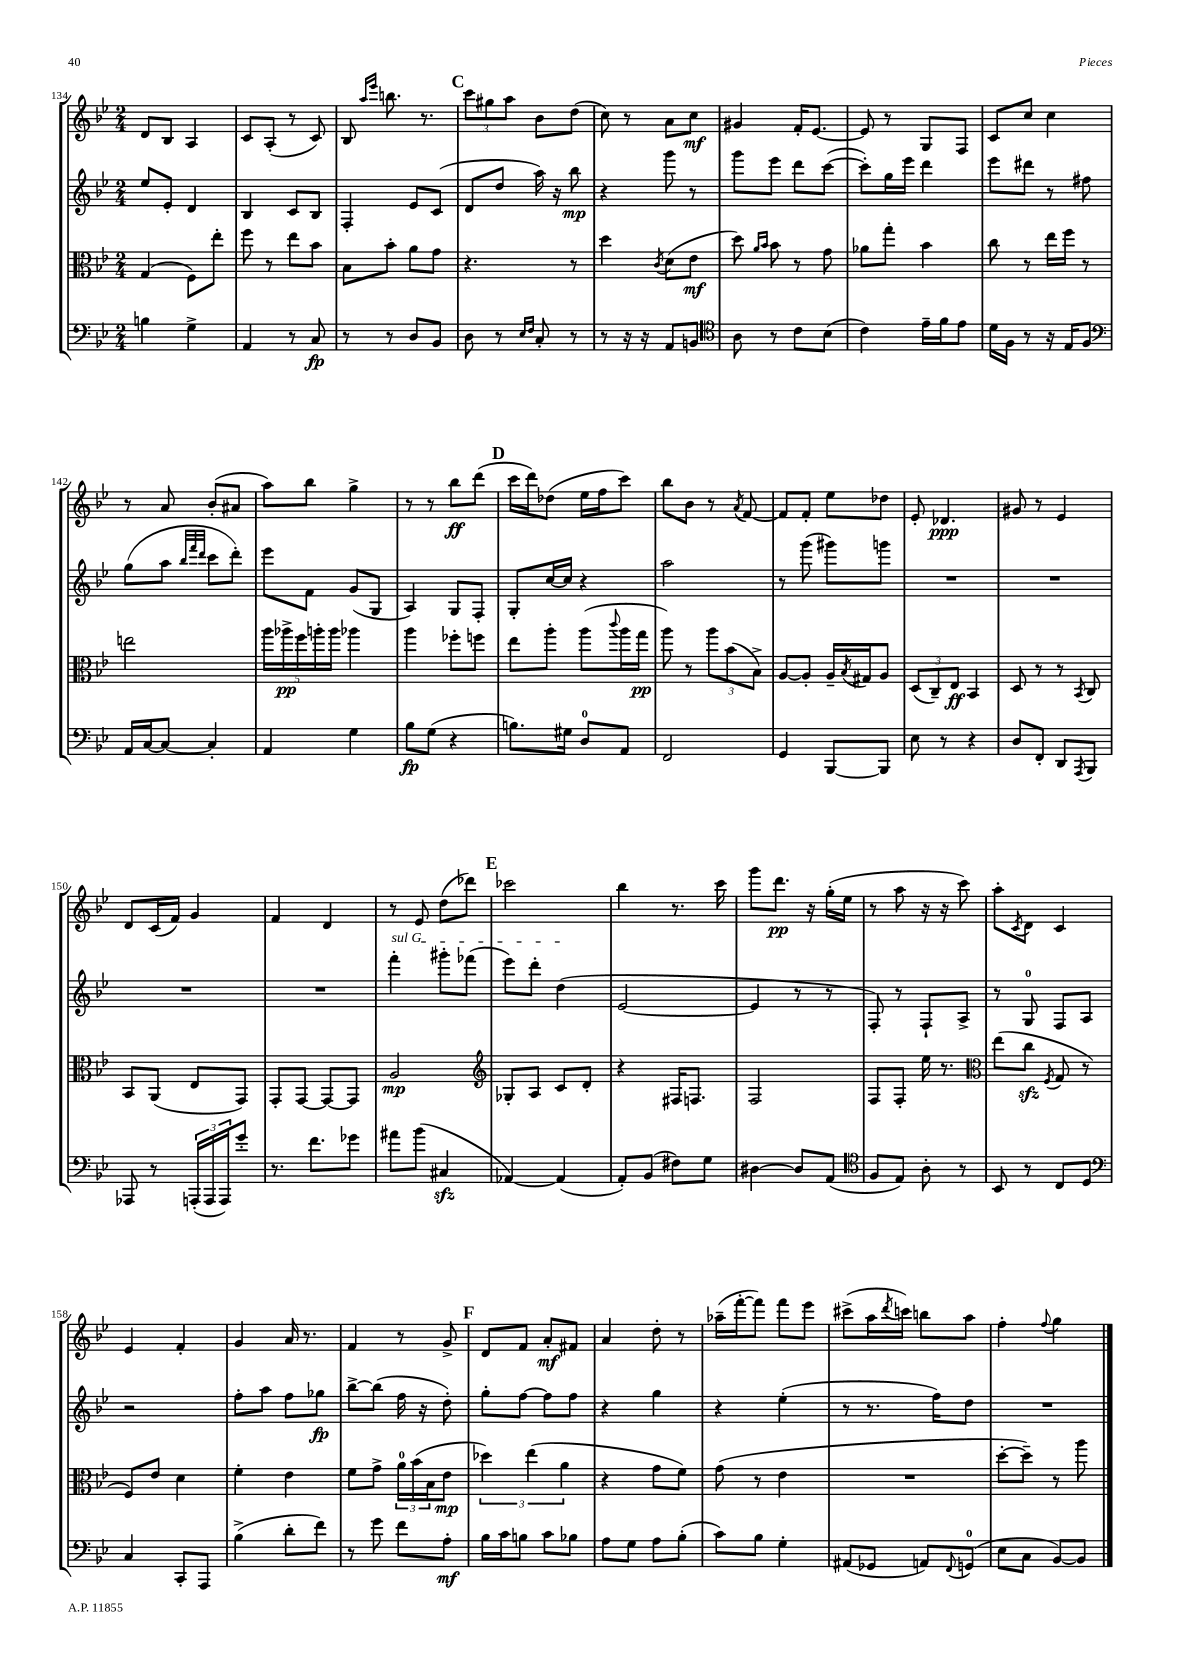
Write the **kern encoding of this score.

**kern	**kern	**kern	**kern
*staff4	*staff3	*staff2	*staff1
*clefF4	*clefC3	*clefG2	*clefG2
*k[b-e-]	*k[b-e-]	*k[b-e-]	*k[b-e-]
*M2/4	*M2/4	*M2/4	*M2/4
4B\	(4G/	8ee-/L	8d/L
.	.	8e-'/J	8B-/J
4G^\	8F\L)	4d/	4A/
.	8ee-'\J	.	.
=	=	=	=
4AA/	8ff\	4B-/	8c/L
.	8r	.	(8A'/J
8r	8ee-\L	8c/L	8r
8C/	8b-\J	8B-/J	8c/)
=	=	=	=
8r	8B-\L	4F'/	8B-/
.	.	.	16qqaa/LL
.	.	.	16qqeee-/JJ
8r	8b-'\J	.	8.bb\
8D/L	8a\L	8e-/L	.
.	.	.	8.r
8BB-/J	8g\J	(8c/J	.
=	=	=	=
8D\	4.r	8d/L	12ccc\L
.	.	.	12gg#\
8r	.	8dd/J	.
.	.	.	12aa\J
16qqE-/LL	.	.	.
16qqF/JJ	.	.	.
8C'/	.	16aa\)	8b-\L
.	.	16r	.
8r	8r	8bb-\	(8dd\J
=	=	=	=
8r	4dd\	4r	8cc\)
16r	.	.	8r
16r	.	.	.
.	8qc/	.	.
8AA/L	(8d\L	8ggg\	8a\L
8BB/J	8e-\J	8r	8cc\J
=	=	=	=
*clefC4	*	*	*
8A\	8dd\)	8ggg\L	4g#/
.	16qqa/LL	.	.
.	16qqb-/JJ	.	.
8r	8b-\	8eee-\J	.
8c\L	8r	8ddd\L	16f'/LK
.	.	.	[8.e-/J
(8B-\J	8g\	([8ccc\J	.
=	=	=	=
4c\)	8a-\L	8ccc'\]L)	8e-/]
.	8gg'\J	16gg\L	8r
.	.	16eee-\JJ	.
16e-~\LL	4b-\	4ddd\	8G/L
16f\J	.	.	.
8e-\J	.	.	8F/J
=	=	=	=
16d\LL	8cc\	8eee-\L	8c/L
16F\JJ	.	.	.
8r	8r	8ddd#\J	8cc/J
16r	16ee-\LL	8r	4cc\
16E-/LK	16ff\JJ	.	.
8F/J	8r	8ff#\	.
=	=	=	=
*clefF4	*	*	*
16AA/LL	2ee\	(8gg\L	8r
[16C/J	.	.	.
8C/_J	.	8aa\J	8a/
.	.	32qqbb-/LLL	.
.	.	32qqfff/	.
.	.	32qqddd/JJJ	.
4C'/]	.	8ccc\L	(8b-'/L
.	.	8ddd'\J)	8a#/J
=	=	=	=
4AA/	20aa\LL	8eee-\L	8aa\L)
.	20aa-^\	.	.
.	20ff\	.	.
.	.	8f\J	8bb-\J
.	20aa'\	.	.
.	20aa\JJ	.	.
4G\	4aa-\	(8g/L	4gg^\
.	.	8G/J	.
=	=	=	=
8B-\L	4aa\	4A/)	8r
(8G\J	.	.	8r
4r	8ff-'\L	8G/L	8bb-\L
.	8ff\J	8F'/J	(8ddd\J
=	=	=	=
8.B\L)	8ee-\L	8G'/L	16ccc\LL
.	.	.	16ddd\J)
.	8aa'\J	[16cc/L	(8dd-\J
16G#\Jk	.	16cc/]JJ	.
8D/L	(8aa\L	4r	16ee-\LL
.	.	.	16ff\J
.	8qqccc/	.	.
8AA/J	16aa\L	.	8ccc\J)
.	16gg\JJ	.	.
=	=	=	=
2FF/	8aa\)	2aa\	8bb-\L
.	8r	.	8b-\J
.	12aa\L	.	8r
.	(12b-\	.	.
.	.	.	8qa/
.	.	.	[8f/
.	12B-^\J)	.	.
=	=	=	=
4GG/	[8A/L	8r	8f/]L
.	8A'/]J	(8ggg\	8f'/J
[8BBB-/L	16A~/LL	8ggg#\L)	8ee-\L
.	8qB-/	.	.
.	16G#/J	.	.
8BBB-/]J	8A/J	8ggg\J	8dd-\J
=	=	=	=
8E-\	(12D/L	2r	8e-'/
.	12C~/)	.	.
8r	.	.	4.d-/
.	12E-/J	.	.
4r	4BB-/	.	.
=	=	=	=
8D/L	8D/	2r	8g#/
8FF'/J	8r	.	8r
8DD/L	8r	.	4e-/
8qAAA/	8qBB-/	.	.
8BBB-/J	8C/	.	.
=	=	=	=
8AAA-/	8BB-/L	2r	8d/L
8r	(8AA/J	.	(16c/L
.	.	.	16f/JJ)
(24AAA'/LL	8E-/L	.	4g/
24AAA/	.	.	.
24AAA/J)	.	.	.
8g'/J	8GG/J)	.	.
=	=	=	=
8.r	8GG'/L	2r	4f/
.	[8GG/J	.	.
8.f\L	.	.	.
.	8GG/_L	.	4d/
8g-\J	8GG/]J	.	.
=	=	=	=
8a#\L	2A/	4fff'\	8r
(8b-\J	.	.	8e-/
4C#/	.	8ggg#'\L	(8dd\L
.	.	(8fff-\J	8ddd-\J)
=	=	=	=
*	*clefG2	*	*
[4AA-/)	8G-'/L	8eee-\L)	2ccc-\
.	8A/J	8ddd'\J	.
(4AA-/]	8c/L	(4dd\	.
.	8d'/J	.	.
=	=	=	=
8AA'/L)	4r	[2e-/	4bb-\
(8BB-/J	.	.	.
8F#\L)	16F#/LK	.	8.r
.	8.F/J	.	.
8G\J	.	.	.
.	.	.	16ccc\
=	=	=	=
[4D#\	2F/	4e-/]	8ggg\L
.	.	.	8.ddd\J
8D#/]L	.	8r	.
.	.	.	16r
(8AA/J	.	8r	(16gg'\LL
.	.	.	16ee-\JJ
=	=	=	=
*clefC4	*	*	*
8F/L	8F/L	8F'/)	8r
8E-/J)	8F'/J	8r	8aa\
8A'\	16ee-\	8F`/L	16r
.	8.r	.	16r
8r	.	8A^/J	8ccc\)
=	=	=	=
*	*clefC3	*	*
8BB-/	(8ee-\L	8r	8aa'\L
.	.	.	8qc/
8r	8cc\J	8G/	8d\J
.	8qF/	.	.
8C/L	8G/	8F/L	4c/
8D/J	8r	8A/J	.
=	=	=	=
*clefF4	*	*	*
4C/	8F/L)	2r	4e-/
.	8e-/J	.	.
8CC'/L	4d\	.	4f'/
8AAA/J	.	.	.
=	=	=	=
(4B-^\	4f'\	8ff'\L	4g/
.	.	8aa\J	.
8d'\L	4e-\	8ff\L	16a/
.	.	.	8.r
8f\J)	.	8gg-\J	.
=	=	=	=
8r	8f\L	[8bb-^\L	4f/
8g\	8g^\J	(8bb-\]J	.
8f\L	24a\LL	16ff\	8r
.	(24b-\	.	.
.	.	16r	.
.	24B-\J	.	.
8A'\J	8e-\J	8dd'\)	8g^/
=	=	=	=
16B-\LL	6dd-\)	8gg'\L	8d/L
16c\J	.	.	.
8B\J	.	[8ff\J	8f/J
.	(6ee-\	.	.
8c\L	.	8ff\]L	8a'/L
.	6a\	.	.
8B-\J	.	8ff\J	8f#/J
=	=	=	=
8A\L	4r	4r	4a/
8G\J	.	.	.
8A\L	8g\L	4gg\	8dd'\
(8B-'\J	8f\J)	.	8r
=	=	=	=
8c\L)	(8g\	4r	(16aa-~\LL
.	.	.	[16fff'\J
8B-\J	8r	.	8fff\]J)
4G'\	4e-\	(4ee-'\	8fff\L
.	.	.	8eee-\J
=	=	=	=
(8AA#/L	2r	8r	(8ccc#^\L
8GG-/J	.	8.r	16aa\L
.	.	.	8qddd/
.	.	.	16ccc\JJ)
8AA/L)	.	.	8bb\L
.	.	16ff\LK)	.
8qqFF/	.	.	.
(8GG/J	.	8dd\J	8aa\J
=	=	=	=
8E-\L	[8dd'\L	2r	4ff'\
8C\J	8dd~\]J)	.	.
.	.	.	8qqff/
[8BB-/L)	8r	.	4gg\
8BB-/]J	8aa\	.	.
==	==	==	==
*-	*-	*-	*-
